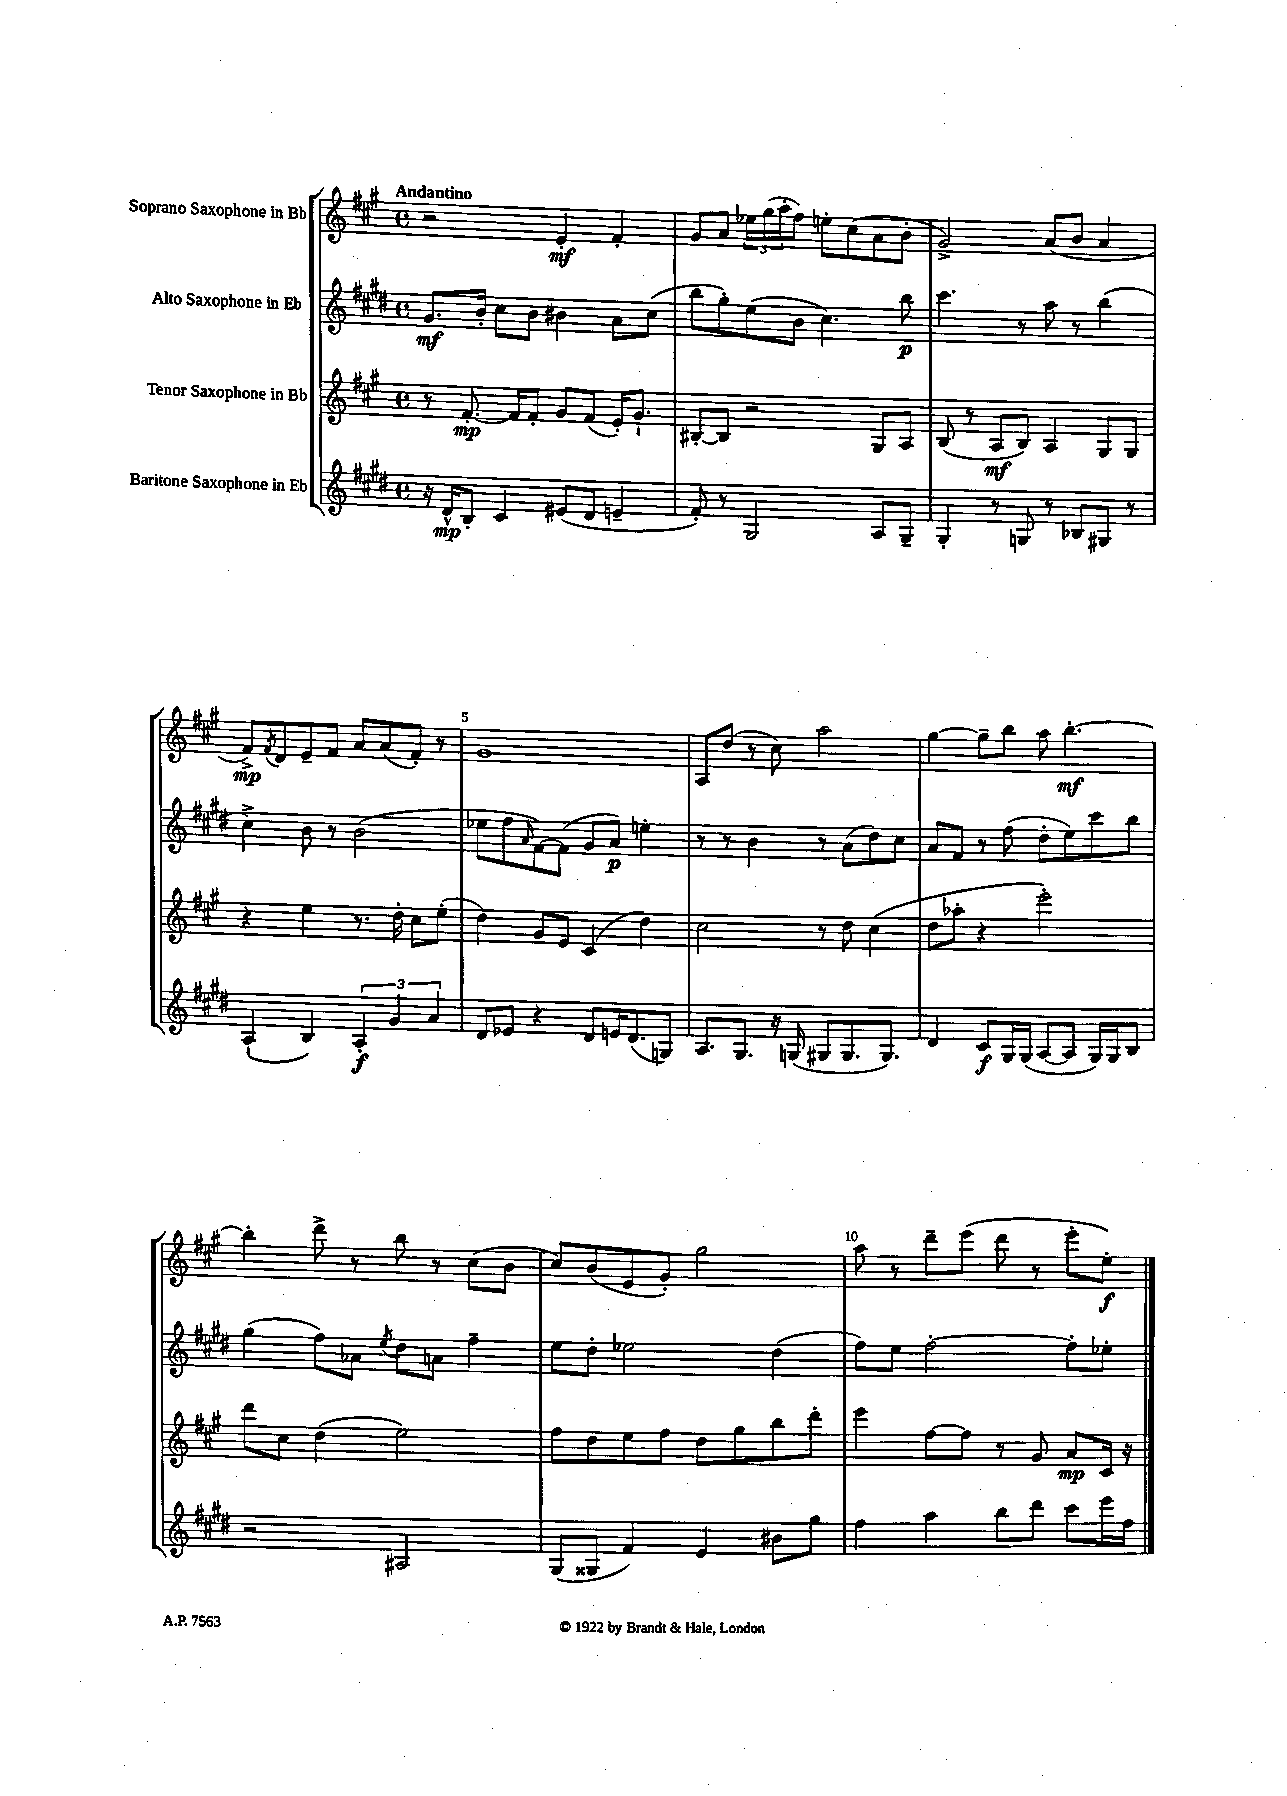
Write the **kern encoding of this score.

**kern	**kern	**kern	**kern
*staff4	*staff3	*staff2	*staff1
*clefG2	*clefG2	*clefG2	*clefG2
*k[f#c#g#d#]	*k[f#c#g#]	*k[f#c#g#d#]	*k[f#c#g#]
*M4/4	*M4/4	*M4/4	*M4/4
*met(c)	*met(c)	*met(c)	*met(c)
16r	8r	8.g#	2r
16d#^^	.	.	.
8B'	[8.f#'	.	.
.	.	16b'	.
4c#	.	8cc#	.
.	16f#]	.	.
.	8f#'	8b	.
(8e#	8g#	4b#	4e'
8d#	(8f#	.	.
4e~	16e')	8a	4f#'
.	8.g#`	.	.
.	.	(8cc#	.
=	=	=	=
8f#')	[8B#'	8bb	8g#
8r	8B#]	8gg#')	8a
2G#	2r	(8ee	24ee-
.	.	.	(24gg#
.	.	.	24aa'
.	.	8b	8ff#)
.	.	4.cc#)	8ee'
.	.	.	(8cc#
8A	8G#	.	8a
8G#~	8A	8bb	8b'
=	=	=	=
4G#'	(8B	4.ccc#	2g#^)
.	8r	.	.
8r	8A	.	.
8G	8B)	8r	.
8r	4A	8aa	(8a
8B-	.	8r	8b
8G#	8G#	(4bb	4a
8r	8G#	.	.
=	=	=	=
(4A`	4r	4cc#^)	8f#^)
.	.	.	8qf#
.	.	.	8d
4B)	4ee	8b	8e~
.	.	8r	8f#
6A'	8.r	(2b	8a
.	.	.	(8a
6g#	.	.	.
.	16dd'	.	.
.	8cc#	.	8f#')
6a	.	.	.
.	(8ee'	.	8r
=	=	=	=
8d#	4dd)	8ee-	1g#
8e-	.	8ff#	.
.	.	16qqa	.
4r	8g#	[8f#)	.
.	8e	(8f#]	.
8d#	(4c#	8g#	.
16e	.	8a)	.
(8.d#	.	.	.
.	4dd)	4ee'	.
8G)	.	.	.
=	=	=	=
8.A	2cc#	8r	8A
.	.	8r	(8dd
8.G#	.	.	.
.	.	4b	8r
16r	.	.	8cc#)
(16G	.	.	.
8G#	8r	8r	2aa
8.G#	8dd	(8a	.
.	(4cc#	8dd#)	.
8.G#)	.	.	.
.	.	8cc#	.
=	=	=	=
4d#	8dd	8a	[4gg#
.	8aa-'	8f#	.
8c#	4r	8r	8gg#~]
16G#	.	(8ff#	8bb
(16G#	.	.	.
[8A	2eee')	8dd#'	8aa
8A]	.	8ee)	[4.bb'
16G#)	.	8ccc#	.
16G#	.	.	.
8B	.	8bb	.
=	=	=	=
2r	8ddd	(4gg#	4bb']
.	8cc#	.	.
.	(4dd	8ff#)	8ddd^
.	.	8a-	8r
.	.	8qee	.
2A#	2ee)	8dd#	8bb
.	.	8a	8r
.	.	4ff#~	(8cc#
.	.	.	8b
=	=	=	=
(8G#	8ff#	8ee	8cc#)
8G##	8dd	8dd#'	(8b
4f#)	8ee	2ee-	8e
.	8ff#	.	8g#')
4e	8dd	.	2gg#
.	8gg#	.	.
8b#	8bb	(4dd#	.
8gg#	8ddd'	.	.
=	=	=	=
4ff#	4eee	8ff#)	8aa
.	.	8ee	8r
4aa	[8ff#	[2ff#'	8ddd~
.	8ff#]	.	(8eee
8bb	8r	.	8ddd
8ddd#	8g#	.	8r
8ccc#	8a	8ff#']	8eee'
16eee	16c#	8ee-'	8ee')
16ff#	16r	.	.
==	==	==	==
*-	*-	*-	*-
